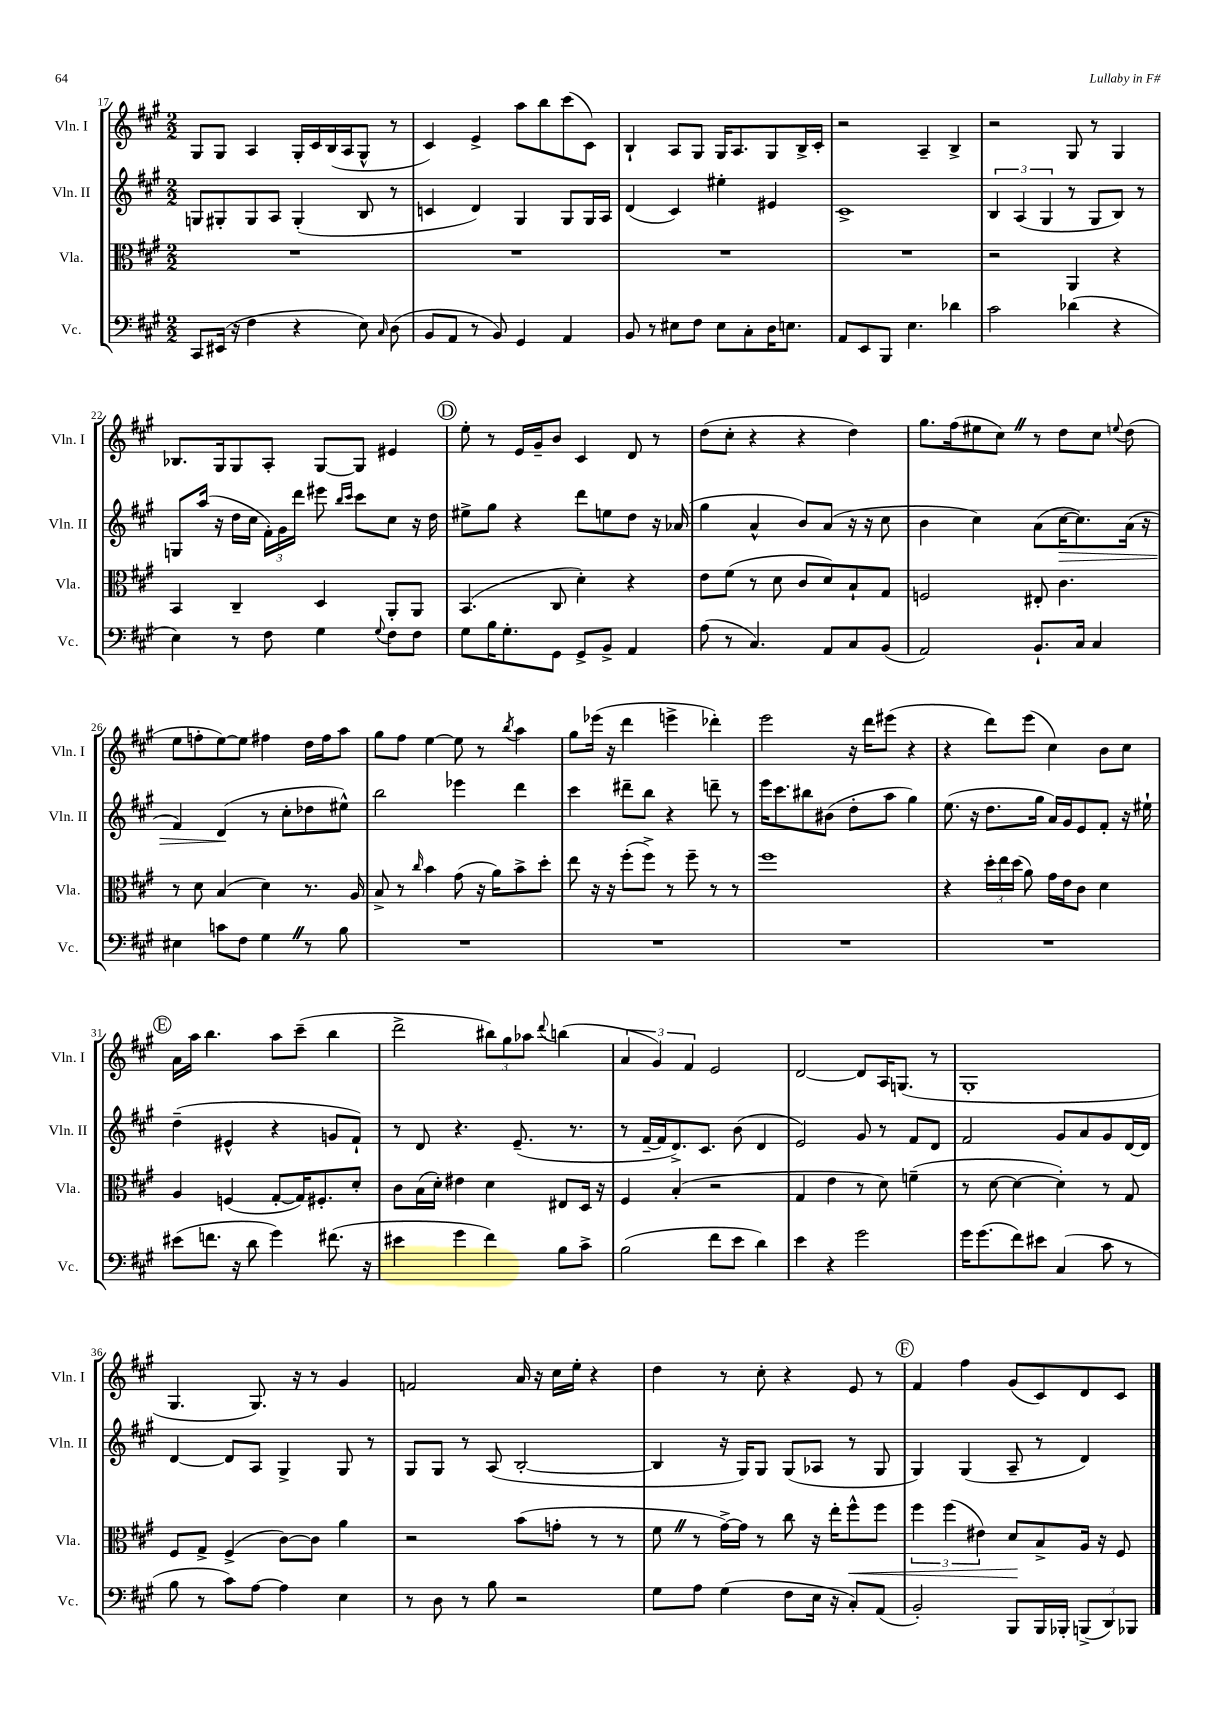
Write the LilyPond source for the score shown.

<<
\new StaffGroup <<
\new Staff = "s0" \with { instrumentName = "Vln. I" shortInstrumentName = "Vln. I" } {
    \clef treble \key a \major \numericTimeSignature \time 2/2
    \autoBeamOff gis8[ gis8] a4 gis16[-. cis'16 b16( a16 gis8]-^ r8 |
    cis'4) e'4-> a''8[ b''8 cis'''8( cis'8]) |
    b4-! a8[ gis8] gis16[ a8. gis8 b16-> cis'16]-. |
    r2 a4-- b4-> |
    r2 gis8 r8 gis4 |
    bes8.[ gis16 gis8 a8]-. gis8[~ gis8] eis'4 |
    \mark \markup { \circle "D" } e''8-. r8 e'16[ gis'16-- b'8] cis'4 d'8 r8 |
    d''8[( cis''8]-. r4 r4 d''4) |
    gis''8.[ fis''16( eis''8 cis''8]) \once \override BreathingSign.text = \markup { \musicglyph "scripts.caesura.straight" } \breathe r8 d''8[ cis''8] \appoggiatura { e''8 } d''8( |
    e''8[ f''8-. e''8~) e''8] fis''4 d''16[ fis''16 a''8] |
    gis''8[ fis''8] e''4~ e''8 r8 \acciaccatura { b''8 } a''4 |
    gis''8[ ees'''16]( r16 d'''4 e'''4-> des'''4-.) |
    e'''2 r16 d'''16[ eis'''8]( r4 |
    r4 d'''8[) e'''8]( cis''4) b'8[ cis''8] |
    \mark \markup { \circle "E" } a'16[ a''16] b''4. a''8[ cis'''8]--( b''4 |
    d'''2-> \tuplet 3/2 { bis''8[) gis''8 aes''8] } \appoggiatura { d'''8 } b''4( |
    \tuplet 3/2 { a'4 gis'4) fis'4 } e'2 |
    d'2~ d'8[ a16 g8.]( r8 |
    gis1-. |
    gis4. gis8.) r16 r8 gis'4 |
    f'2 a'16 r16 cis''16[ e''16]-. r4 |
    d''4 r8 cis''8-. r4 e'8 r8 |
    \mark \markup { \circle "F" } fis'4 fis''4 gis'8[( cis'8) d'8 cis'8] \bar "|." |
}
\new Staff = "s1" \with { instrumentName = "Vln. II" shortInstrumentName = "Vln. II" } {
    \clef treble \key a \major \numericTimeSignature \time 2/2
    \autoBeamOff g8[ gis8-. gis8 a8] gis4-.( b8 r8 |
    c'4 d'4) gis4 gis8[ gis16 a16] |
    d'4( cis'4) eis''4-. eis'4 |
    cis'1-> |
    \tuplet 3/2 { b4 a4( gis4 } r8 gis8[ b8]) r8 |
    g8[ a''16]( r16 d''16[ cis''16] \tuplet 3/2 { fis'16[-.) gis'16 d'''16] } eis'''8 \grace { b''16[ cis'''16] } cis'''8[ cis''8] r16 d''16 |
    \mark \markup { \circle "D" } eis''8[-> gis''8] r4 d'''8[ e''8 d''8] r16 aes'16( |
    gis''4 a'4-^ b'8[) a'8]( r16 r16 cis''8 |
    b'4 cis''4) a'8[( cis''16~\> cis''8.) a'16]( r16 |
    fis'4) d'4\!( r8 cis''8[-. des''8 eis''8]-^) |
    b''2 ees'''4 d'''4 |
    cis'''4 dis'''8[-- b''8] r4 d'''8-- r8 |
    e'''16[ cis'''8. bis''8 bis'8]( d''8[-. a''8] gis''4) |
    e''8.( r16 d''8.[ gis''16] a'16[) gis'16 e'8 fis'8]-. r16 eis''16-! |
    \mark \markup { \circle "E" } d''4--( eis'4-^ r4 g'8[ fis'8]-!) |
    r8 d'8 r4. e'8.--( r8. |
    r8 fis'16[~-- fis'16 d'8.->) cis'8.] b'8( d'4 |
    e'2) gis'8 r8 fis'8[ d'8] |
    fis'2 gis'8[ a'8 gis'8 d'16~ d'16] |
    d'4~ d'8[ a8] gis4-> gis8 r8 |
    gis8[ gis8] r8 a8( b2~-. |
    b4 r16 gis16[) gis8] gis8[( aes8] r8 gis8 |
    \mark \markup { \circle "F" } gis4) gis4( a8-- r8 d'4) \bar "|." |
}
\new Staff = "s2" \with { instrumentName = "Vla." shortInstrumentName = "Vla." } {
    \clef alto \key a \major \numericTimeSignature \time 2/2
    \autoBeamOff R1 |
    R1 |
    R1 |
    R1 |
    r2 a,4 r4 |
    b,4 cis4-- d4 a,8[-. a,8] |
    \mark \markup { \circle "D" } b,4.( cis8 d'4-.) r4 |
    e'8[ fis'8]( r8 d'8 cis'8[ d'8) b8-! gis8] |
    f2 eis8-. cis'4. |
    r8 d'8 b4( d'4) r8. a16 |
    b8-> r8 \grace { cis''16 } b'4 gis'8( r16 a'16[) b'8-> d''8]-. |
    e''8 r16 r16 fis''8[-.( fis''8]->) r8 fis''8-- r8 r8 |
    fis''1 |
    r4 \tuplet 3/2 { d''16[-. e''16 d''16]( } a'8) gis'16[ e'16 cis'8] d'4 |
    \mark \markup { \circle "E" } a4 f4( gis8[~-. gis16) fis8.-. d'8]-. |
    cis'8[ b16( d'16]-.) eis'4 d'4 eis8[ d16] r16 |
    fis4 b4-.( r2 |
    gis4 e'4 r8 d'8) f'4--( |
    r8 d'8~ d'4~ d'4-.) r8 gis8 |
    fis8[ gis8]-> fis4->( cis'8[~) cis'8] a'4 |
    r2 b'8[( g'8]-. r8 r8 |
    fis'8 \once \override BreathingSign.text = \markup { \musicglyph "scripts.caesura.straight" } \breathe r8 gis'16[~->) gis'16] r8 cis''8 r16 e''16[-. fis''8-^\< fis''8] |
    \mark \markup { \circle "F" } \tuplet 3/2 { fis''4 fis''4( eis'4) } d'8[\! b8-> a16] r16 fis8 \bar "|." |
}
\new Staff = "s3" \with { instrumentName = "Vc." shortInstrumentName = "Vc." } {
    \clef bass \key a \major \numericTimeSignature \time 2/2
    \autoBeamOff cis,8[ eis,16]( r16 fis4 r4 e8) \grace { cis16 } d8( |
    b,8[ a,8] r8 b,8) gis,4 a,4 |
    b,8 r8 eis8[ fis8] eis8[ cis8-. d16 e8.] |
    a,8[ e,8 b,,8] e4. des'4 |
    cis'2 des'4( r4 |
    e4) r8 fis8 gis4 \appoggiatura { gis8 } fis8[ fis8] |
    \mark \markup { \circle "D" } gis8[ b16 gis8.-. gis,8] gis,8[-> b,8]-> a,4 |
    a8( r8 cis4.) a,8[ cis8 b,8]( |
    a,2) b,8.[-! cis16] cis4 |
    eis4 c'8[ fis8] gis4 \once \override BreathingSign.text = \markup { \musicglyph "scripts.caesura.straight" } \breathe r8 b8 |
    R1 |
    R1 |
    R1 |
    R1 |
    \mark \markup { \circle "E" } eis'8[( f'8.] r16 d'8 gis'4) fis'8.( r16 |
    eis'4 gis'4 fis'4) b8[ cis'8]-> |
    b2( fis'8[ e'8] d'4) |
    e'4 r4 gis'2 |
    gis'16[ gis'8.( fis'8) eis'8] cis4( cis'8 r8 |
    b8 r8 cis'8[) a8]~ a4 e4 |
    r8 d8 r8 b8 r2 |
    gis8[ a8] gis4( fis8[ e16] r16 cis8[-.) a,8]( |
    \mark \markup { \circle "F" } b,2-.) b,,8[ b,,16 bes,,16]-. \tuplet 3/2 { b,,8[->( d,8) bes,,8] } \bar "|." |
}
>>
>>
\layout { \context { \Score currentBarNumber = #17 } }
